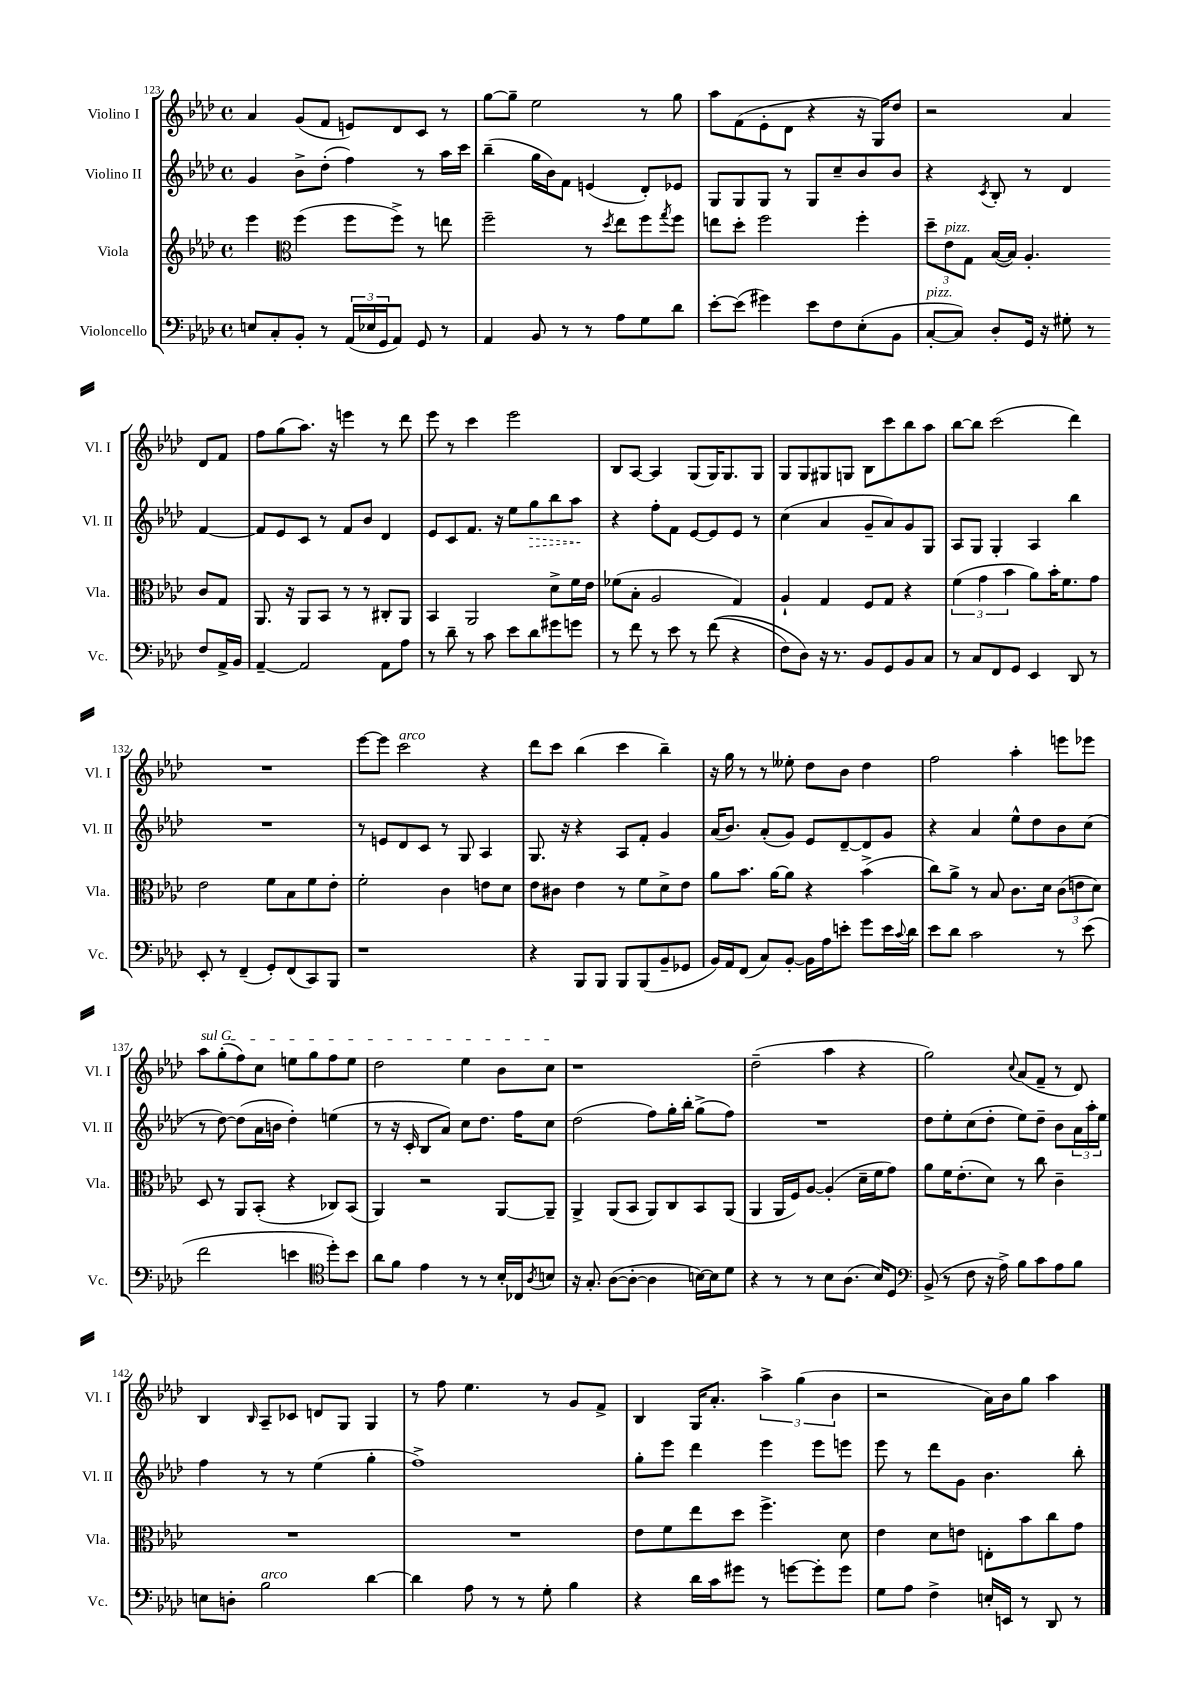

**kern	**kern	**kern	**dynam	**kern
*part4	*part3	*part2	*part2	*part1
*staff4	*staff3	*staff2	*staff2	*staff1
*I"Violoncello	*I"Viola	*I"Violino II	*	*I"Violino I
*I'Vc.	*I'Vla.	*I'Vl. II	*	*I'Vl. I
*clefF4	*clefG2	*clefG2	*	*clefG2
*k[b-e-a-d-]	*k[b-e-a-d-]	*k[b-e-a-d-]	*	*k[b-e-a-d-]
*M4/4	*M4/4	*M4/4	*	*M4/4
*met(c)	*met(c)	*met(c)	*	*met(c)
=123	=123	=123	=123	=123
8En/L	4eee-\	4g/	.	4a-/
8C'/	.	.	.	.
*	*clefC3	*	*	*
8BB-'/J	(4ff\	8b-^\L	.	(8g/L
8r	.	(8dd-'\J	.	8f/J
(24AA-/LL	8ff\L	4ff\)	.	8en/L)
24E-X/	.	.	.	.
24GG/J	.	.	.	.
8AA-/J)	8ff^\J)	.	.	8d-/
8GG/	8r	8r	.	8c/J
8r	8een\	16aa-\LL	.	8r
.	.	16ccc\JJ	.	.
=124	=124	=124	=124	=124
4AA-/	2ff~\	(4bb-~\	.	[8gg\L
.	.	.	.	8gg~\J]
8BB-/	.	16gg\LL	.	2ee-\
.	.	16b-\J)	.	.
8r	.	8f\J	.	.
8r	8r	(4en/	.	.
.	8qdd-/	.	.	.
8A-\L	8ee-\L	.	.	.
8G\	8ff\	8d-'/L)	.	8r
.	8qgg/	.	.	.
8d-\J	8ff\J	8e-X/J	.	8gg\
=125	=125	=125	=125	=125
[8e-'\L	8een\L	8G/L	.	8aa-\L
(8e-\J]	8dd-'\J	8G/	.	(8f\
4g#X\)	2ff\	8G/J	.	8e-'\
.	.	8r	.	8d-\J
8e-\L	.	8G/L	.	4r
8F\	.	8cc~/	.	.
(8E-'\	4ff'\	8b-/	.	16r
.	.	.	.	16G/KL)
8BB-\J	.	8b-/J	.	8dd-/J
=126	=126	=126	=126	=126
!LO:TX:a:i:t=pizz.	!	!	!	!
[8C'/L	12dd-~\L	4r	.	2r
!	!LO:TX:a:i:t=pizz.	!	!	!
.	12e-\	.	.	.
8C/J])	.	.	.	.
.	12G\J	.	.	.
.	.	8qc/	.	.
8D-'/L	([16B-/LL	8B-'/	.	.
.	16B-/JJ])	.	.	.
16GG/Jk	4.A-'/	8r	.	.
16r	.	.	.	.
8G#X'\	.	4d-/	.	4a-/
8r	.	.	.	.
8F/L	8c/L	[4f/	.	8d-/L
16AA-^/L	8G/J	.	.	8f/J
16BB-/JJ	.	.	.	.
!!LO:LB:g=z
=127	=127	=127	=127	=127
[4AA-~/	8.AA-/	8f/L]	.	8ff\L
.	.	8e-/	.	(8gg\
.	16r	.	.	.
2AA-/]	8AA-/L	8c/J	.	8.aa-\J)
.	8BB-/J	8r	.	.
.	.	.	.	16r
.	8r	8f/L	.	4eeen\
.	8r	8b-/J	.	.
8AA-\L	8C#X'/L	4d-/	.	8r
8A-\J	8AA-/J	.	.	8ddd-\
=128	=128	=128	=128	=128
8r	4BB-/	8e-/L	.	8eee-\
8d-~\	.	8c/	.	8r
8r	2AA-/	8.f/J	.	4ccc\
8c\	.	.	.	.
.	.	16r	.	.
8e-\L	.	8ee-\L	.	2eee-\
!	!	!	!LO:HP:b	!
8d-\	.	8gg\	>	.
8g#X\	8d-^\L	8bb-\	.	.
8gn\J	16f\L	8aa-\J	.	.
.	16e-\JJ	.	.	.
.	.	.	]	.
=129	=129	=129	=129	=129
8r	(8f-X\L	4r	.	8B-/L
8f\	8B-'\J	.	.	[8A-/J
8r	2A-/	8ff'\L	.	4A-/]
8e-\	.	8f\J	.	.
8r	.	[8e-/L	.	(8G/L
((8f\	.	8e-/]	.	16G/K)
.	.	.	.	8.G/
4r	4G/)	8e-/J	.	.
.	.	8r	.	8G/J
=130	=130	=130	=130	=130
8F\L)	4A-`/	(4cc\	.	8G/L
8D-\J)	.	.	.	8G/
16r	4G/	4a-/	.	8G#X/
8.r	.	.	.	.
.	.	.	.	8Gn/J
8BB-/L	8F/L	8g~/L	.	8B-\L
8GG/	8G/J	8a-/)	.	8ccc\
8BB-/	4r	8g/	.	8bb-\
8C/J	.	8G/J	.	8aa-\J
=131	=131	=131	=131	=131
8r	(6f\	8A-/L	.	[8bb-\L
8C/L	.	8G/J	.	8bb-\J]
.	6g\	.	.	.
8FF/	.	4G'/	.	(2ccc\
.	6b-\	.	.	.
8GG/J	.	.	.	.
4EE-/	8a-\L)	4A-/	.	.
.	16b-'\K	.	.	.
.	8.f\	.	.	.
8DD-/	.	4bb-\	.	4ddd-\)
8r	8g\J	.	.	.
!!LO:LB:g=z
=132	=132	=132	=132	=132
8EE-'/	2e-\	1r	.	1r
8r	.	.	.	.
(4FF~/	.	.	.	.
8GG'/L)	8f\L	.	.	.
(8FF/	8B-\	.	.	.
8CC/)	8f\	.	.	.
8BBB-/J	8e-'\J	.	.	.
=133	=133	=133	=133	=133
1r	2f'\	8r	.	[8eee-\L
.	.	8en/L	.	8eee-\J]
!	!	!	!	!LO:TX:a:i:t=arco
.	.	8d-/	.	2ccc\
.	.	8c/J	.	.
.	4c\	8r	.	.
.	.	8G/	.	.
.	8en\L	4A-/	.	4r
.	8d-\J	.	.	.
=134	=134	=134	=134	=134
4r	8e-\L	8.G/	.	8ddd-\L
.	8c#X\J	.	.	8ccc\J
.	.	16r	.	.
8BBB-/L	4e-\	4r	.	(4bb-\
8BBB-/J	.	.	.	.
8BBB-/L	8r	8A-/L	.	4ccc\
(8BBB-/	8f\L	8f'/J	.	.
8BB-~/	8d-^\	4g/	.	4bb-~\)
8GG-X/J	8e-\J	.	.	.
=135	=135	=135	=135	=135
16BB-/LL)	8a-\L	(16a-/KL	.	16r
16AA-/J	.	8.b-/J)	.	16gg\
(8FF/J	8.b-\J	.	.	8r
8C/L)	.	(8a-'/L	.	8r
.	[16a-\KL	.	.	.
[8BB-'/J	8a-\J]	8g/J)	.	8ee--X'\
16BB-\LL]	4r	8e-/L	.	8dd-\L
16A-\J	.	.	.	.
8en'\J	.	[8d-~/	.	8b-\J
8g\L	(4b-^\	8d-/]	.	4dd-\
16e\L	.	8g/J	.	.
8qqc/	.	.	.	.
16d-\JJ	.	.	.	.
=136	=136	=136	=136	=136
8e-\L	8cc\L)	4r	.	2ff\
8d-\J	8a-^\J	.	.	.
2c\	8r	4a-/	.	.
.	8B-/	.	.	.
.	8.c\L	8ee-^^\L	.	4aa-'\
.	.	8dd-\	.	.
.	16d-\Jk	.	.	.
8r	(12c\L	8b-\	.	8eeen\L
.	12en\	.	.	.
(8e-\	.	(8cc\J	.	8eee-X\J
.	12d-\J)	.	.	.
!!LO:LB:g=z
=137	=137	=137	=137	=137
!	!	!	!	!LO:TX:a:i:t=sul G
2f\	8D-/	8r	.	8aa-\L
.	8r	[8dd-\)	.	(8gg'\
.	8AA-/L	(8dd-\L]	.	8ff\)
.	(8BB-'/J	16a-\L	.	8cc\J
.	.	16bn\JJ	.	.
4en\	4r	4dd-'\)	.	8een\L
.	.	.	.	8gg\
*clefC4	*	*	*	*
8dd-'\L)	8C-X/L)	(4een\	.	8ff\
8b-\J	(8BB-/J	.	.	8ee\J
=138	=138	=138	=138	=138
8a-\L	4AA-/)	8r	.	2dd-\
8f\J	.	16r	.	.
.	.	16c'/	.	.
4e-\	2r	8B-/L	.	.
.	.	8a-/J)	.	.
8r	.	8cc\L	.	4ee-\
8r	.	8.dd-\J	.	.
16B-'/LL	[8AA-/L	.	.	8b-\L
16C-X/J	.	16ff\KL	.	.
8qA-/	.	.	.	.
8Bn/J	8AA-~/J]	8cc\J	.	8cc\J
=139	=139	=139	=139	=139
16r	4AA-^/	(2dd-\	.	1r
8.G'/	.	.	.	.
([8A-\L	(8AA-/L	.	.	.
8A-'\J_	8BB-/J	.	.	.
4A-\]	8AA-/L)	8ff\L)	.	.
.	8C/	16gg'\L	.	.
.	.	16bb-'\JJ	.	.
[16Bn\LL)	8BB-/	(8gg^\L	.	.
16B\J]	.	.	.	.
8d-\J	(8AA-/J	8ff\J)	.	.
=140	=140	=140	=140	=140
4r	4AA-/	1r	.	(2dd-~\
8r	16AA-/LL	.	.	.
.	16F/J)	.	.	.
8r	[8A-/J	.	.	.
8B-\L	(4A-'/]	.	.	4aa-\
(8.A-\J	.	.	.	.
.	16d-~\LL	.	.	4r
16B-/KL)	16f\J	.	.	.
8D-/J	8g\J)	.	.	.
=141	=141	=141	=141	=141
*clefF4	*	*	*	*
(8BB-^/	8a-\L	8dd-\L	.	2gg\)
8r	16f\K	8ee-'\	.	.
.	(8.e-'\	.	.	.
8F\	.	(8cc\	.	.
16r	8d-\J)	8dd-'\J	.	.
16A-^\)	.	.	.	.
.	.	.	.	8qqcc/
8B-\L	8r	8ee-\L)	.	(8a-/L
8c\	8cc\	8dd-~\J	.	8f~/J
8A-\	4c~\	8b-\L	.	8r
8B-\J	.	24a-\L	.	8d-/)
.	.	24aa-'\	.	.
.	.	24ee-\JJ	.	.
!!LO:LB:g=z
=142	=142	=142	=142	=142
8En\L	1r	4ff\	.	4B-/
8Dn'\J	.	.	.	.
.	.	.	.	16qqB-/
!LO:TX:a:i:t=arco	!	!	!	!
2B-\	.	8r	.	8A-~/L
.	.	8r	.	8c-X/J
.	.	(4ee-\	.	8dn/L
.	.	.	.	8G/J
[4d-\	.	4gg'\	.	4G/
=143	=143	=143	=143	=143
4d-\]	1r	1ff^)	.	8r
.	.	.	.	8ff\
8A-\	.	.	.	4.ee-\
8r	.	.	.	.
8r	.	.	.	.
8G'\	.	.	.	8r
4B-\	.	.	.	8g/L
.	.	.	.	8f^/J
=144	=144	=144	=144	=144
4r	8e-\L	8gg'\L	.	4B-/
.	8f\	8eee-\J	.	.
16d-\LL	8ee-\	4ddd-\	.	16G/KL
16c\J	.	.	.	8.a-'/J
8g#X\J	8dd-\J	.	.	.
8r	4.ff^\	4eee-\	.	6aa-^\
[8gn\L	.	.	.	.
.	.	.	.	(6gg\
8g'\]	.	8eee-\L	.	.
.	.	.	.	6b-\
8g\J	8d-\	8eeen\J	.	.
=145	=145	=145	=145	=145
8G\L	4e-\	8eee-\	.	2r
8A-\J	.	8r	.	.
4F^\	8d-\L	8ddd-\L	.	.
.	8en\J	8g\J	.	.
16En'/LL	8En'\L	4.b-\	.	16a-\LL)
16EEn/JJ	.	.	.	16b-\J
8r	8b-\	.	.	8gg\J
8DD-/	8cc\	.	.	4aa-\
8r	8g\J	8bb-'\	.	.
==	==	==	==	==
*-	*-	*-	*-	*-
